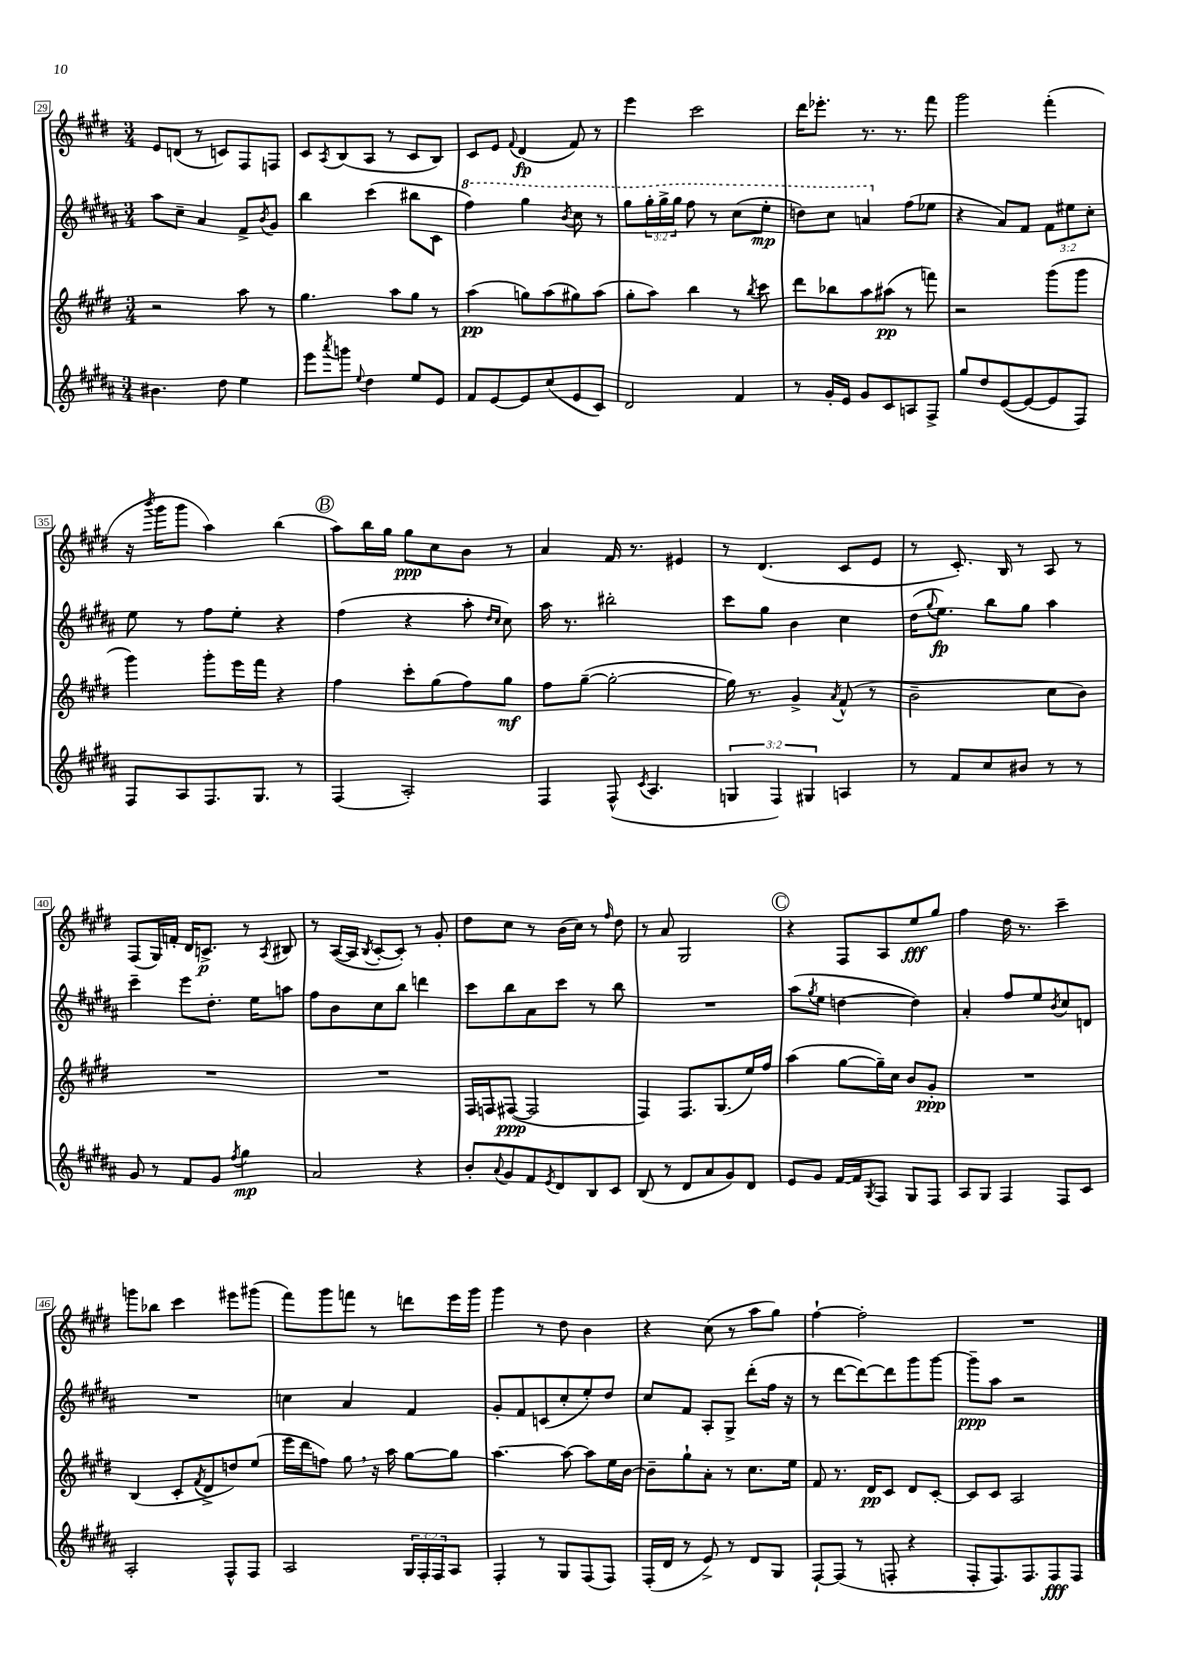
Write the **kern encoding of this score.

**kern	**kern	**kern	**kern
*staff4	*staff3	*staff2	*staff1
*clefG2	*clefG2	*clefG2	*clefG2
*k[f#c#g#d#a#]	*k[f#c#g#d#]	*k[f#c#g#d#a#]	*k[f#c#g#d#]
*M3/4	*M3/4	*M3/4	*M3/4
4.b#\	2r	8aa#\L	8e/L
.	.	8cc#~\J	(8d/J
.	.	4a#/	8r
8dd#\	.	.	8c/L)
4ee\	8aa\	8f#^/L	8F#/
.	.	8qb/	.
.	8r	8g#/J	8F/J
=	=	=	=
8eee\L	4.gg#\	4bb\	8c#/L
8qaaa#/	.	.	8qA/
8ggg\J	.	.	(8B/
8qqee/	.	.	.
4dd#\	.	(4ccc#\	8A/J
.	8aa\L	.	8r
8ee/L	8gg#\J	8bb#\L	8c#/L
8e/J	8r	8c#\J	8B/J)
=	=	=	=
8f#/L	(4aa\	4fff#\)	8c#/L
[8e/	.	.	8e/J
.	.	.	8qqf#/
8e/]	8gg\L)	4ggg#\	(4d#/
(8cc#/	(8aa\	.	.
.	.	8qbb/	.
8e/	8gg#\)	8ccc#\	8f#/)
8c#/J)	(8aa\J	8r	8r
=	=	=	=
2d#/	8gg#'\L	8ggg#\L	4eee\
.	8aa\J)	24ggg#'\L	.
.	.	24ggg#^\	.
.	.	24ggg#\JJ	.
.	4bb\	8fff#\	2ccc#\
.	.	8r	.
4f#/	8r	(8ccc#\L	.
.	8qbb/	.	.
.	8ccc#\	8eee'\J	.
=	=	=	=
8r	8ddd#\L	8ddd\L)	16ddd#\LK
.	.	.	8.eee-'\J
16g#'/LL	8bb-\	8ccc#\J	.
16e/JJ	.	.	.
8g#/L	8aa\	4aa/	8.r
8c#/	(8aa#\J	.	.
.	.	.	8.r
8A/	8r	(8ff#\L	.
8F#^/J	8fff\)	8ee-\J	8fff#\
=	=	=	=
8gg#/L	2r	4r	2ggg#\
8dd#/	.	.	.
([8e/	.	8a#/L)	.
8e/_	.	8f#/J	.
8e/]	(8ggg#\L	12f#\L	(4fff#'\
.	.	12ee#\	.
8F#/J)	8ggg#\J	.	.
.	.	12cc#'\J	.
=	=	=	=
8F#/L	4ggg#\)	8ee\	16r
.	.	.	8qbbb/
.	.	.	16ggg#\LK
8A#/	.	8r	8ggg#\J
8.F#/	8ggg#'\L	8ff#\L	4aa\)
.	16eee\L	8ee'\J	.
8.G#/J	16fff#\JJ	.	.
.	4r	4r	(4bb\
8r	.	.	.
=	=	=	=
(4F#/	4ff#\	(4ff#\	8aa\L)
.	.	.	16bb\L
.	.	.	16gg#\JJ
2A#'/)	8ccc#'\L	4r	8gg#\L
.	(8gg#\	.	8cc#\
.	8ff#\)	8aa#'\	8b\J
.	.	16qqdd#/LL	.
.	.	16qqcc#/JJ	.
.	8gg#\J	8cc#\)	8r
=	=	=	=
4F#/	8ff#\L	16aa#\	4a/
.	.	8.r	.
.	([8gg#~\J	.	.
(8F#^^/	2gg#'\_	2bb#'\	16f#/
.	.	.	8.r
8qc#/	.	.	.
4.A#/	.	.	.
.	.	.	4e#/
=	=	=	=
6G/	16gg#\])	8ccc#\L	8r
.	8.r	.	.
.	.	8gg#\J	(4.d#/
6F#/)	.	.	.
.	4g#^/	4b\	.
6G#/	.	.	.
.	8qa/	.	.
4A/	(8f#^^/	4cc#\	8c#/L
.	8r	.	8e/J
=	=	=	=
8r	2b~\	(16dd#\LK	8r
.	.	8qqgg#/	.
.	.	8.ee\J)	.
8f#/L	.	.	8.c#'/)
8cc#/	.	8bb\L	.
.	.	.	16B/
8b#/J	.	8gg#\J	8r
8r	8cc#\L	4aa#\	8A/
8r	8b\J)	.	8r
=	=	=	=
8g#/	2.r	4ccc#~\	(8F#/L
8r	.	.	16G#/L)
.	.	.	16f'/JJ
8f#/L	.	8eee\L	16d#/LK
.	.	.	8.c^/J
8g#/J	.	8.dd#'\J	.
8qff#/	.	.	.
4gg#\	.	.	8r
.	.	16ee\LK	.
.	.	.	8qA/
.	.	8aa\J	8B#/
=	=	=	=
2a#/	2.r	8ff#\L	8r
.	.	8b\	([16A/LL
.	.	.	16A/]JJ
.	.	.	8qB/
.	.	8cc#\	[8c#'/L
.	.	8bb\J	8c#'/]J)
4r	.	4ddd\	8r
.	.	.	8g#'/
=	=	=	=
8b'/L	16F#/LL	8ccc#\L	8dd#\L
.	16F/J	.	.
8qqa#/	.	.	.
8g#/	([8F#/J	8bb\	8cc#\J
8f#/	2F#/]	8a#\	8r
8qe/	.	.	.
8d#/	.	8ccc#\J	(16b\LL
.	.	.	16cc#\JJ)
8B/	.	8r	8r
.	.	.	16qqff#/
8c#/J	.	8bb\	8dd#\
=	=	=	=
(8B/	4F#/)	2.r	8r
8r	.	.	8a/
8d#/L	8.F#/L	.	2G#/
8a#/	.	.	.
.	(8.G#/	.	.
8g#/)	.	.	.
8d#/J	16ee/L)	.	.
.	16ff#/JJ	.	.
=	=	=	=
8e/L	(4aa\	(8aa#\L	4r
.	.	8qgg#/	.
8g#/J	.	8ee\J	.
[16f#/LL	[8gg#\L	[4dd\	8F#/L
16f#/]J	.	.	.
8qG#/	.	.	.
8F#/J	16gg#~\]L)	.	8A/
.	16cc#\JJ	.	.
8G#/L	8b/L	4dd\])	8ee/
8F#/J	8g#'/J	.	8gg#/J
=	=	=	=
8A#/L	2.r	4a#'/	4ff#\
8G#/J	.	.	.
4F#/	.	8ff#/L	16dd#\
.	.	.	8.r
.	.	8ee/	.
.	.	8qb/	.
8F#/L	.	8cc#/	4ccc#~\
8c#/J	.	8d/J	.
=	=	=	=
2A#'/	(4B/	2.r	8ggg\L
.	.	.	8bb-\J
.	8c#'/L	.	4ccc#\
.	8qf#/	.	.
.	8d#^/	.	.
8F#^^/L	8dd/)	.	8eee#\L
8F#/J	(8ee/J	.	(8ggg#\J
=	=	=	=
2A#/	16eee\LL	4cc\	8fff#\L)
.	16ddd#\J	.	.
.	8ff\J)	.	8ggg#\
.	8gg#\	4a#/	8fff\J
.	16r	.	8r
.	16aa\	.	.
24G#/LL	[8gg#\L	4f#/	8ddd\L
24F#'/	.	.	.
24F#/J	.	.	.
8A#/J	8gg#\]J	.	16eee\L
.	.	.	16ggg#\JJ
=	=	=	=
4F#'/	[4.aa\	8g#'/L	4ggg#\
.	.	8f#/	.
8r	.	(8c/	8r
8G#/L	8aa\_	8cc#'/	8dd#\
(8F#/	8aa\]L	8ee'/)	4b\
8F#/J)	16ee\L	8dd#/J	.
.	[16b\JJ	.	.
=	=	=	=
(16F#'/LL	8b~\]L	8cc#/L	4r
16d#/JJ	.	.	.
8r	8gg#`\	8f#/J	.
8e^/)	8a'\J	8A#'/L	(8cc#\
8r	8r	8G#^/J	8r
8d#/L	8.cc#\L	(8ddd#'\L	8aa\L
8G#/J	.	16ff#\Jk	8gg#\J)
.	16ee\Jk	16r	.
=	=	=	=
[8F#`/L	8f#/	8r	[4ff#`\
(8F#/]J	8.r	[8ddd#\L	.
8r	.	8ddd#\_)	2ff#'\]
.	16d#/LK	.	.
8F'/	8c#/J	8ddd#\]	.
4r	8d#/L	8ggg#\	.
.	[8c#'/J	[8ggg#\J	.
=	=	=	=
8F#'/L	8c#/]L	8ggg#~\]L	2.r
8.F#/)	8c#/J	8aa#\J	.
.	2A/	2r	.
8.F#/	.	.	.
8F#/	.	.	.
8F#/J	.	.	.
==	==	==	==
*-	*-	*-	*-
